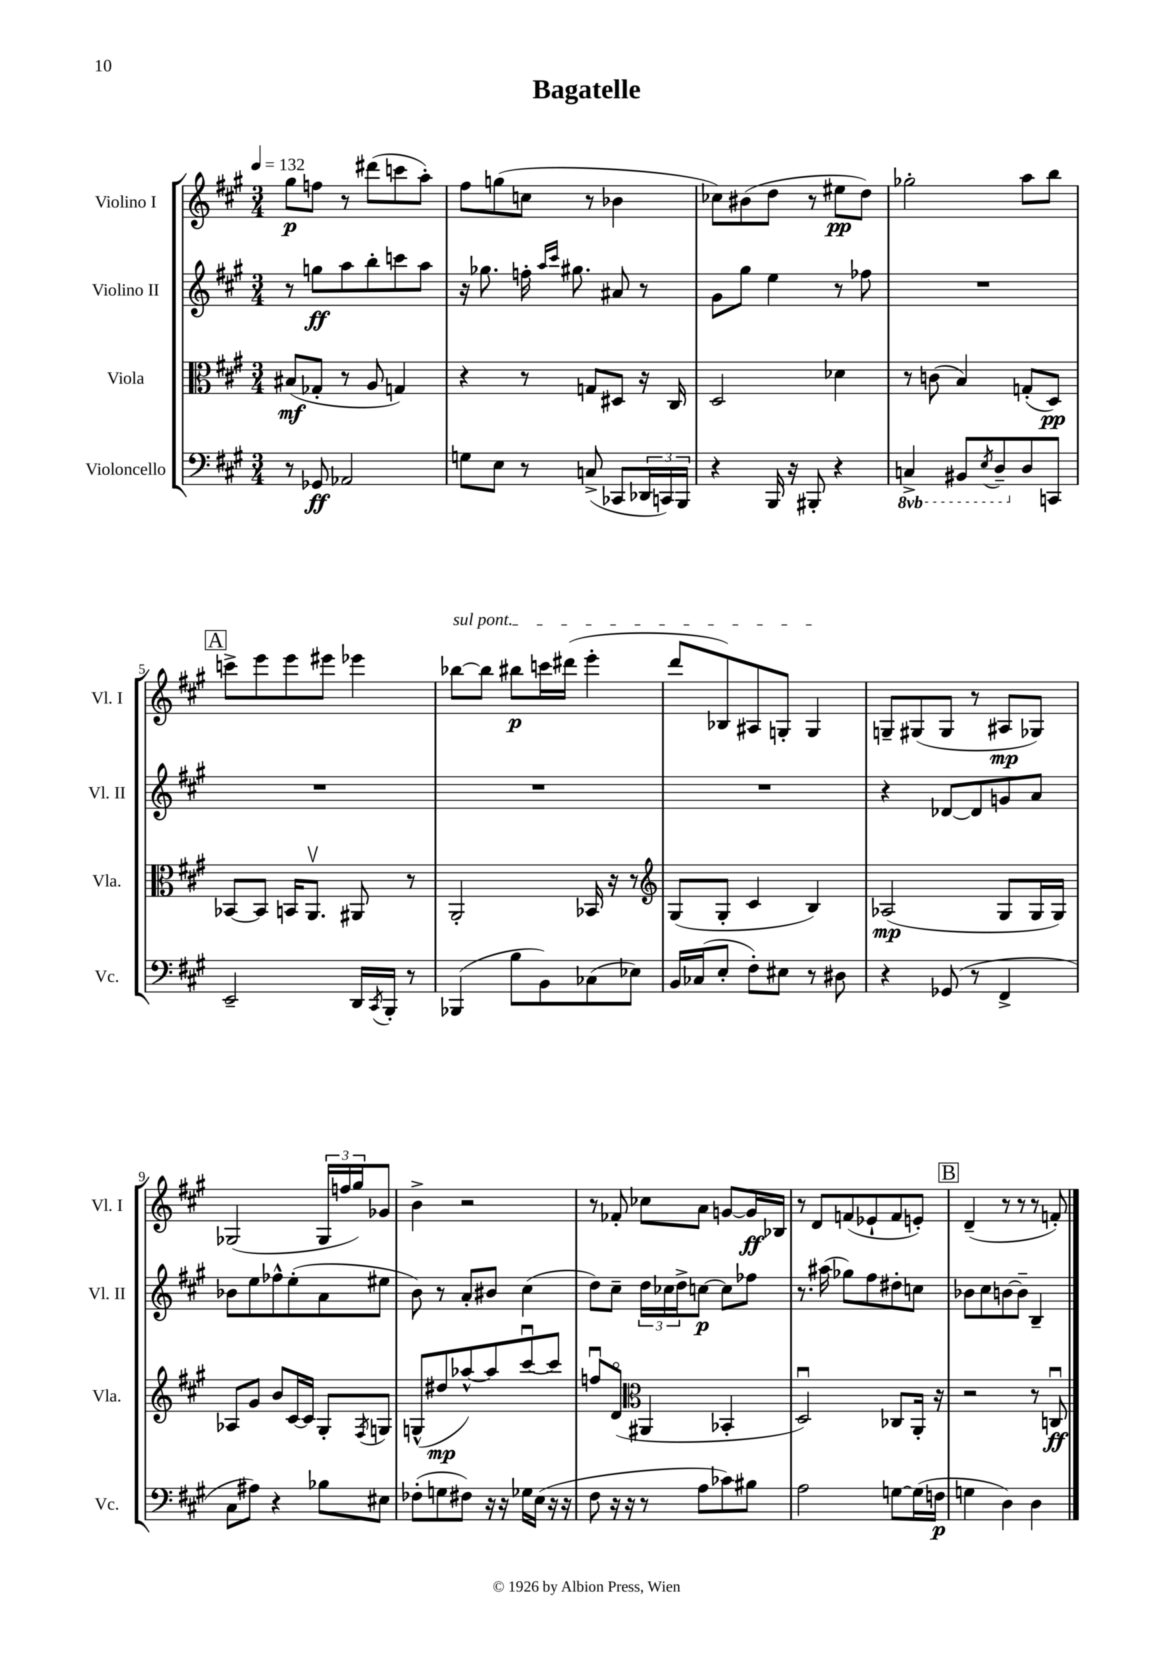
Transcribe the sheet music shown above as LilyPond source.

\header { title = "Bagatelle" }
<<
\new StaffGroup <<
\new Staff = "s0" \with { instrumentName = "Violino I" shortInstrumentName = "Vl. I" } {
    \clef treble \key a \major \numericTimeSignature \time 3/4 \tempo 4 = 132
    gis''8\p f''8 r8 dis'''8( c'''8 a''8-.) |
    fis''8 g''8( c''8 r8 bes'4 |
    ces''8) bis'8( d''8 r8 eis''8\pp d''8) |
    ges''2-. a''8 b''8 |
    \mark \markup { \box "A" } c'''8-> e'''8 e'''8 eis'''8 ees'''4 |
    \once \override TextSpanner.bound-details.left.text = \markup { \italic "sul pont." } bes''8~\startTextSpan bes''8 bis''8\p c'''16 dis'''16( e'''4-. |
    d'''8 bes8) ais8 g8-. g4\stopTextSpan |
    g8-- gis8( gis8 r8 ais8\mp ges8) |
    ges2( \tuplet 3/2 { ges16 f''16 gis''16) } ges'8 |
    b'4-> r2 |
    r8 fes'8-. ces''8 a'8 g'8~ g'16\ff bes16 |
    r8 d'8 f'8( ees'8-! f'8 e'8-.) |
    \mark \markup { \box "B" } d'4--( r8 r8 r8 f'8-.) \bar "|." |
}
\new Staff = "s1" \with { instrumentName = "Violino II" shortInstrumentName = "Vl. II" } {
    \clef treble \key a \major \numericTimeSignature \time 3/4
    r8 g''8\ff a''8 b''8-. c'''8 a''8 |
    r16 ges''8. f''16-. \grace { a''16 cis'''16 } gis''8. ais'8 r8 |
    gis'8 gis''8 e''4 r8 fes''8 |
    R2. |
    \mark \markup { \box "A" } R2. |
    R2. |
    R2. |
    r4 des'8~ des'8 g'8 a'8 |
    bes'8 e''8 fes''8-^ e''8-.( a'8 eis''8 |
    b'8) r8 a'8-. bis'8 cis''4( |
    d''8) cis''8-- \tuplet 3/2 { d''16 ces''16 d''16-> } c''8~\p c''8 fes''8 |
    r8. ais''16( ges''8) fis''8 dis''8-. c''8 |
    \mark \markup { \box "B" } bes'8 cis''8 b'8~ b'8-- b4-- \bar "|." |
}
\new Staff = "s2" \with { instrumentName = "Viola" shortInstrumentName = "Vla." } {
    \clef alto \key a \major \numericTimeSignature \time 3/4
    bis8\mf( ges8-. r8 a8 g4) |
    r4 r8 g8 dis8 r16 cis16 |
    d2 des'4 |
    r8 c'8( b4) g8-.( d8\pp) |
    \mark \markup { \box "A" } bes,8~ bes,8 b,16 a,8.\upbow ais,8 r8 |
    a,2-. bes,16 r16 r8 |
    \clef treble gis8( gis8-. cis'4 b4) |
    aes2\mp( gis8 gis16 gis16) |
    aes8 gis'8 b'8 cis'16~ cis'16 gis8-. \acciaccatura { fis8 } g8 |
    g8-^( dis''8\mp aes''8~-^) aes''8 cis'''8~\downbow cis'''8 |
    f''8\downbow d'8\flageolet( \clef alto ais,4 bes,4-. |
    d2\downbow) ces8 a,16-. r16 |
    \mark \markup { \box "B" } r2 r8 c8\downbow\ff \bar "|." |
}
\new Staff = "s3" \with { instrumentName = "Violoncello" shortInstrumentName = "Vc." } {
    \clef bass \key a \major \numericTimeSignature \time 3/4 \set Staff.ottavationMarkups = #ottavation-simple-ordinals
    r8 ges,8\ff aes,2 |
    g8 e8 r8 c8->( ces,8 \tuplet 3/2 { des,16 c,16) b,,16 } |
    r4 b,,16 r16 bis,,8-. r4 |
    \ottava #-1 c,4-> bis,,8 \acciaccatura { e,8 } d,8-- \ottava #0 d8 c,!8 |
    \mark \markup { \box "A" } e,2-- d,16 \acciaccatura { cis,8 } b,,16-. r8 |
    bes,,4( b8 b,8) ces8( ees8) |
    b,16 ces16( e8-. fis8-.) eis8 r8 dis8 |
    r4 ges,8( r8 fis,4-> |
    cis8 ais8) r4 bes8 eis8 |
    fes8-.( g8 fis8) r16 r16 ges16 e16( r16 r16 |
    fis8 r16 r16 r8 a8 ces'8) bis8 |
    a2 g8~ g16( f16\p |
    \mark \markup { \box "B" } g4 d4) d4 \bar "|." |
}
>>
>>
